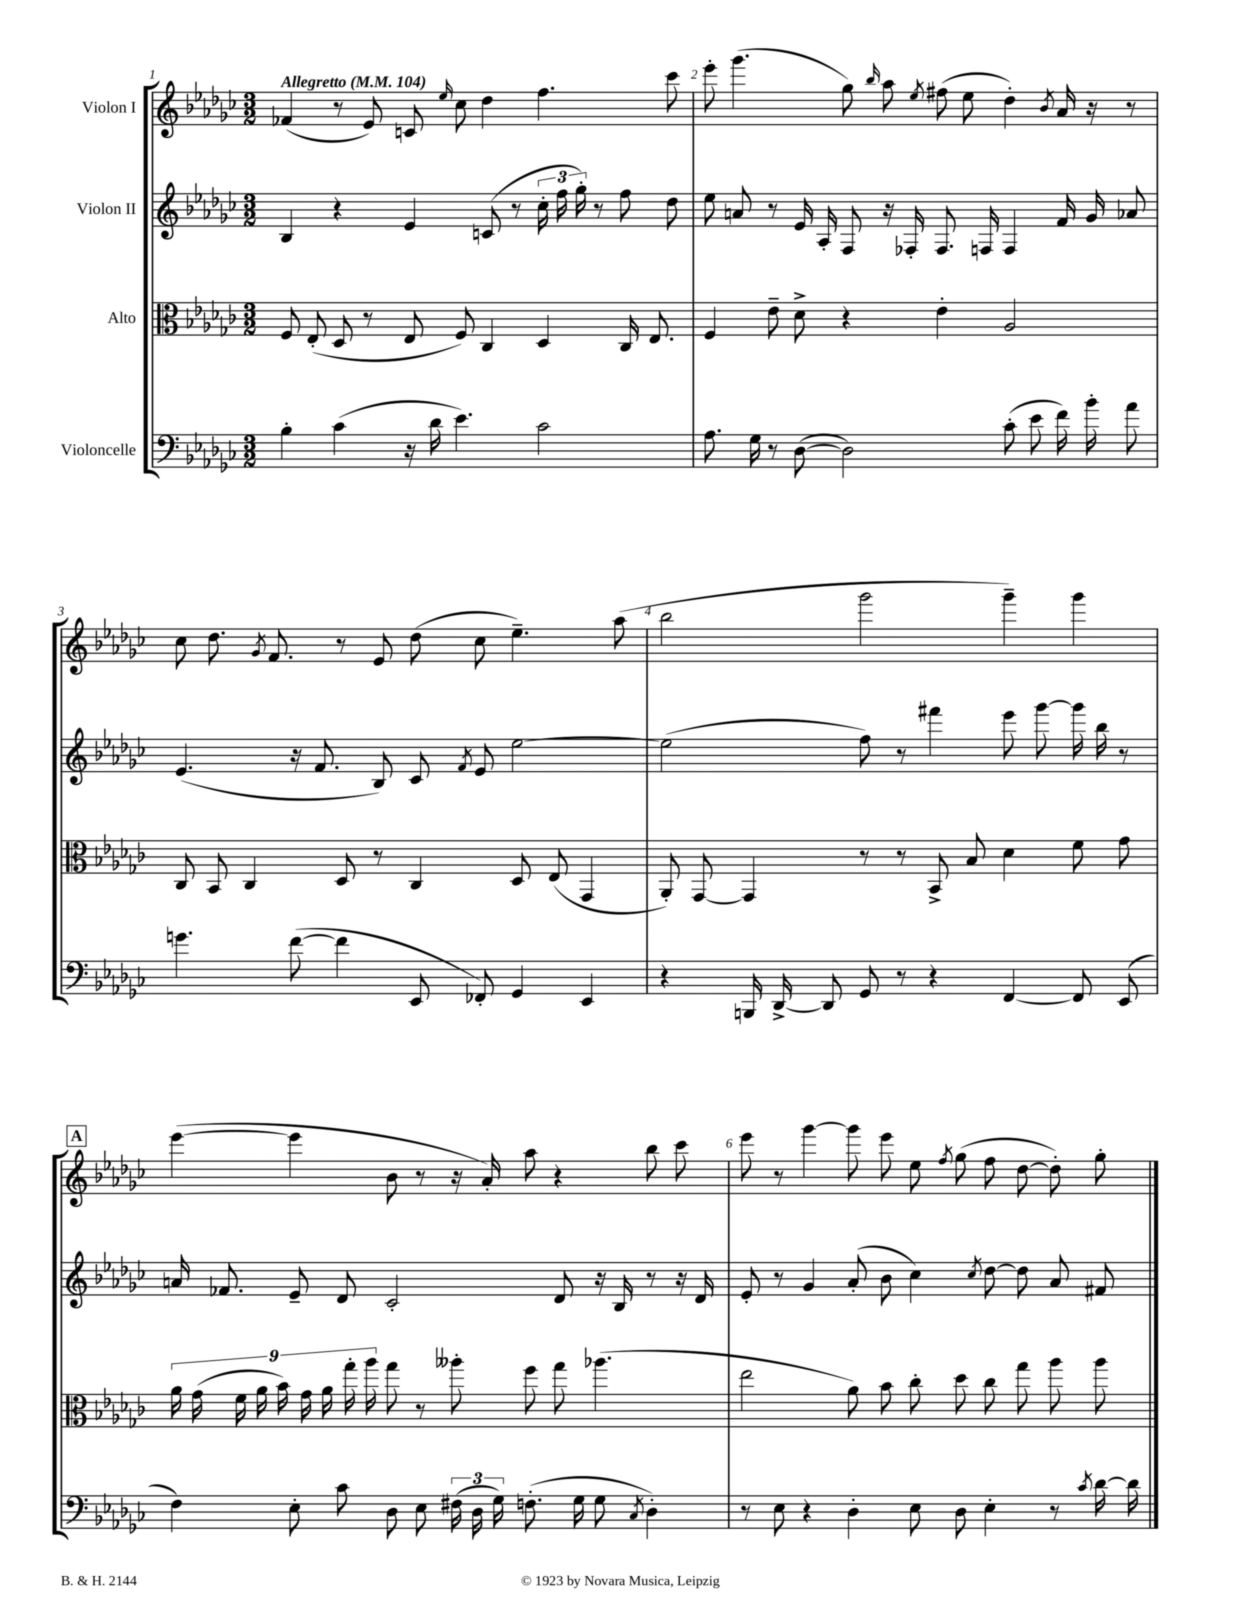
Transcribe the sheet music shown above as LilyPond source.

<<
\new StaffGroup <<
\new Staff = "s0" \with { instrumentName = "Violon I" } {
    \clef treble \key ges \major \numericTimeSignature \time 3/2 \tempo "Allegretto" 4 = 104
    \autoBeamOff fes'4( r8 ees'8) c'8 \grace { ees''16 } ces''8 des''4 f''4. ces'''8 |
    ees'''8-. ges'''4.( ges''8) \grace { bes''16 } aes''8 \acciaccatura { ees''8 } fis''8( ees''8 des''4-.) \acciaccatura { bes'8 } aes'16 r16 r8 |
    ces''8 des''8. \acciaccatura { ges'8 } f'8. r8 ees'8 des''8( ces''8 ees''4.--) aes''8( |
    bes''2 ges'''2 ges'''4--) ges'''4 |
    \mark \markup { \box "A" } ees'''4~( ees'''4 bes'8 r8 r16 aes'16-.) aes''8 r4 bes''8 ces'''8 |
    ees'''8 r8 ges'''4~ ges'''8 ees'''8 ees''8 \acciaccatura { f''8 } ges''8( f''8 des''8~ des''8-.) ges''8-. \bar "|." |
}
\new Staff = "s1" \with { instrumentName = "Violon II" } {
    \clef treble \key ges \major \numericTimeSignature \time 3/2
    \autoBeamOff bes4 r4 ees'4 c'8( r8 \tuplet 3/2 { ces''16-. f''16 ges''16-.) } r8 f''8 des''8 |
    ees''8 a'8 r8 ees'16 aes16-. f8 r16 fes16-. fes8. f16 f4 f'16 ges'16 aes'8 |
    ees'4.( r16 f'8. bes8) ces'8 \acciaccatura { f'8 } ees'8 ees''2~ |
    ees''2( f''8) r8 fis'''4 ees'''8 ges'''8~ ges'''16 bes''16 r8 |
    \mark \markup { \box "A" } a'16 fes'8. ees'8-- des'8 ces'2-. des'8 r16 bes16 r8 r16 des'16 |
    ees'8-. r8 ges'4 aes'8-.( bes'8 ces''4) \acciaccatura { ces''8 } des''8~ des''8 aes'8 fis'8 \bar "|." |
}
\new Staff = "s2" \with { instrumentName = "Alto" } {
    \clef alto \key ges \major \numericTimeSignature \time 3/2
    \autoBeamOff f8 ees8-.( des8 r8 ees8 f8) ces4 des4 ces16 ees8. |
    f4 ees'8-- des'8-> r4 ees'4-. aes2 |
    ces8 bes,8 ces4 des8 r8 ces4 des8 ees8( ges,4 |
    aes,8-.) ges,8~ ges,4 r8 r8 bes,8-> bes8 des'4 f'8 ges'8 |
    \mark \markup { \box "A" } \tuplet 9/8 { aes'16 ges'16( f'16 aes'16 bes'16) ges'16 aes'16 ges''16-. aes''16 } ges''8 r8 aeses''8-. f''8 ges''8 aes''4.( |
    ees''2 aes'8) bes'8 ces''8-. des''8 ces''8 ges''8 aes''8 aes''8 \bar "|." |
}
\new Staff = "s3" \with { instrumentName = "Violoncelle" } {
    \clef bass \key ges \major \numericTimeSignature \time 3/2
    \autoBeamOff bes4-. ces'4( r16 des'16 ees'4.) ces'2 |
    aes8. ges16 r8 des8~( des2) ces'8-.( ees'8 f'16) bes'16-. aes'8 |
    g'4. f'8~( f'4 ees,8 fes,8-.) ges,4 ees,4 |
    r4 b,,16 des,16~-> des,8 ges,8 r8 r4 f,4~ f,8 ees,8( |
    \mark \markup { \box "A" } f4) ees8-. ces'8 des8 ees8 \tuplet 3/2 { fis16( des16 ges16) } f8.-.( ges16 ges8 \acciaccatura { ces8 } des4-.) |
    r8 ees8 r4 des4-. ees8 des8 ees4-. r8 \acciaccatura { ces'8 } des'16~ des'16 \bar "|." |
}
>>
>>
\layout { \context { \Score \override BarNumber.break-visibility = ##(#f #t #t) barNumberVisibility = #all-bar-numbers-visible } }
